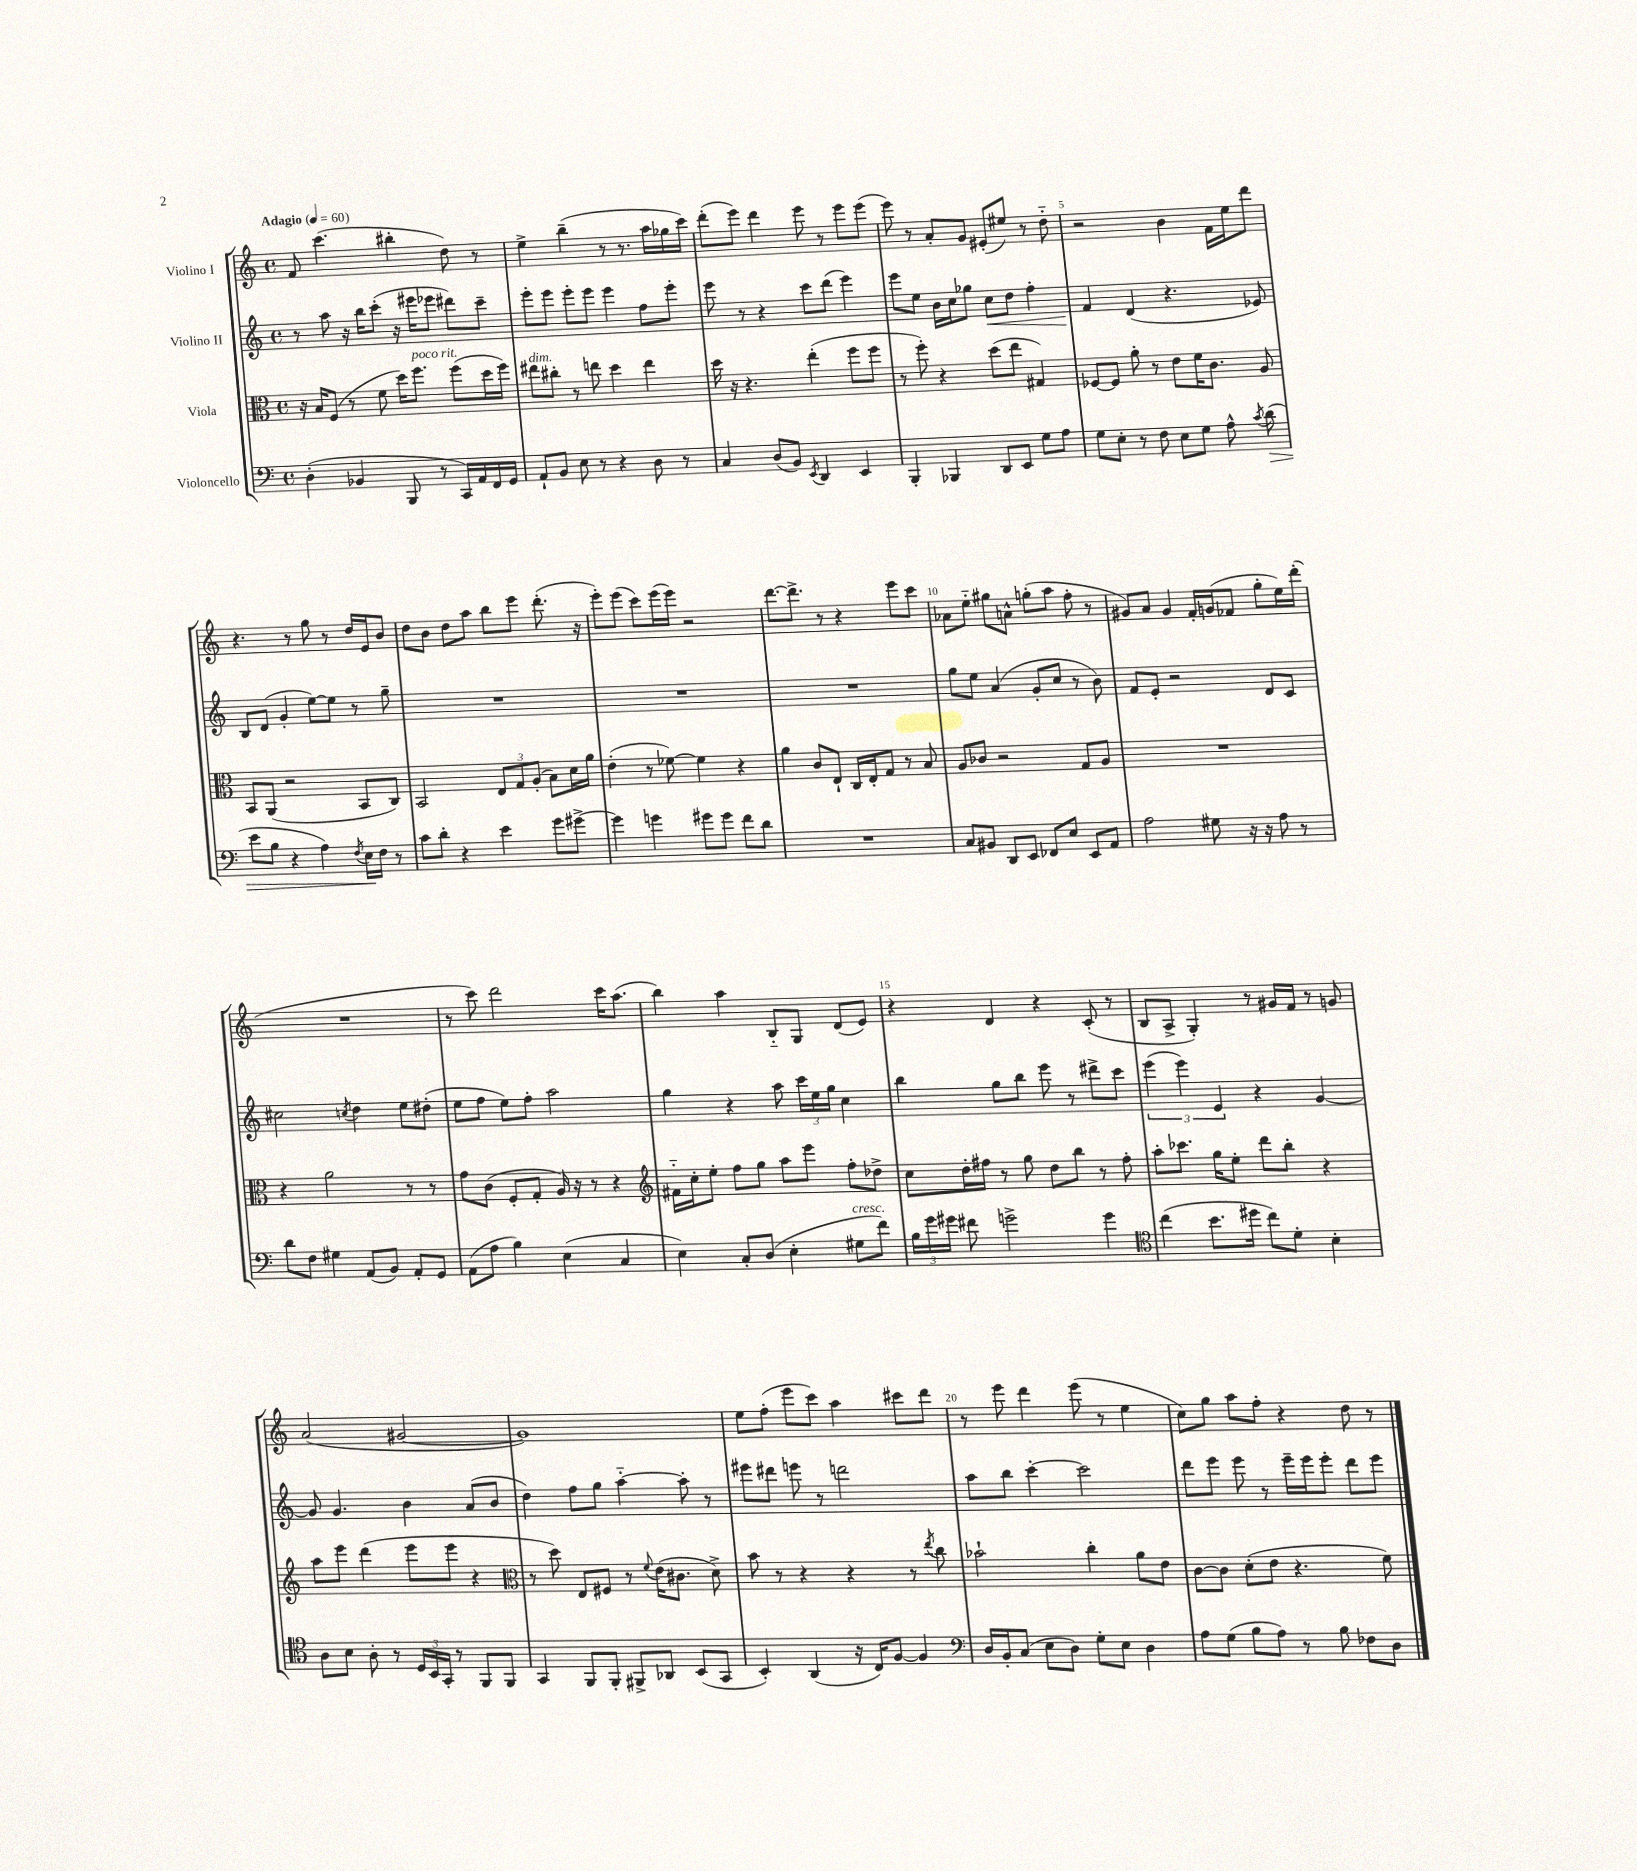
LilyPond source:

<<
\new StaffGroup <<
\new Staff = "s0" \with { instrumentName = "Violino I" } {
    \clef treble \key c \major \defaultTimeSignature \time 4/4 \tempo "Adagio" 4 = 60
    \autoBeamOff f'8 c'''4.( bis''4-. d''8) r8 |
    e''4-> b''4--( r8 r8. a''16[ ges''16 c'''16]) |
    d'''8[-.( e'''8]) d'''4 e'''8 r8 e'''8[ e'''8]( |
    e'''8) r8 a'8[-. g'8] eis'8[-.( eis''8]) r8 d''8-_ |
    r2 b'4 f'16[ e''16 d'''8] |
    r4. r8 g''8 r8 d''16[ e'16 b'8] |
    d''8[ b'8] d''8[ a''8] b''8[ e'''8] d'''8.-.( r16 |
    e'''8[-.) e'''8]( c'''8[) e'''16( e'''16]) r2 |
    d'''8.[~ d'''8.]-> r8 r4 e'''8[ c'''8] |
    aes'8[ e''8]-_ gis''8[ a'8]-^ g''8[-.( a''8] f''8-. r8 |
    gis'8[) a'8] gis'4 f'16[-. g'16( fes'8] g''8[-. e''16) d'''16]-.( |
    R1 |
    r8 c'''8) d'''2 c'''16[ a''8.]( |
    b''4) a''4 b8[-_ g8] d'8[( e'8]) |
    r4 d'4 r4 c'8-.( r8 |
    b8[ a8]-> g4-.) r8 gis'16[ f'16] r8 g'8 |
    a'2( gis'2~ |
    gis'1) |
    e''8[ f''8]-.( e'''8[ c'''8]) a''4 cis'''8[ d'''8] |
    r8 e'''8 d'''4 e'''8( r8 e''4 |
    c''8[) g''8] a''8[ f''8]-. r4 d''8 r8 \bar "|." |
}
\new Staff = "s1" \with { instrumentName = "Violino II" } {
    \clef treble \key c \major \defaultTimeSignature \time 4/4
    \autoBeamOff r8 a''8 r16 b''16[ c'''8]-.( r16 eis'''16[ ees'''8] dis'''8[) c'''8]-- |
    e'''8[-. e'''8] e'''8[-. e'''8] e'''4 f''8[ e'''8]-. |
    e'''8 r8 r4 c'''8[ d'''8]( e'''4) |
    e'''8[ e''8] b'16[ c''16 ges''8] c''8[\< d''8] f''4-. |
    f'4\! d'4( r4. ees'8) |
    b8[ d'8]( g'4-. e''8[~) e''8] r8 g''8-- |
    R1 |
    R1 |
    R1 |
    g''8[ e''8] a'4( g'8[-. c''8] r8 b'8) |
    f'8[ e'8]-. r2 d'8[ c'8] |
    cis''2 \acciaccatura { c''8 } d''4 e''8[ dis''8]-.( |
    e''8[ f''8] e''8[) f''8]-. a''2 |
    g''4 r4 a''8 \tuplet 3/2 { c'''16[ e''16 g''16] } c''4 |
    b''4 g''8[ b''8] e'''8 r8 dis'''8[-> c'''8] |
    \tuplet 3/2 { e'''4( e'''4) e'4 } r4 g'4~ |
    g'8 g'4. b'4 a'8[( b'8] |
    d''4) f''8[ g''8] a''4~-_ a''8-. r8 |
    eis'''8[ dis'''8] e'''8 r8 d'''2 |
    a''8[ b''8] c'''4~-. c'''2 |
    d'''8[ e'''8] e'''8 r8 e'''16[-- e'''16 e'''8]-. d'''8[ e'''8] \bar "|." |
}
\new Staff = "s2" \with { instrumentName = "Viola" } {
    \clef alto \key c \major \defaultTimeSignature \time 4/4
    \autoBeamOff r16 b16[ f8]( r8 f'8 d''16[) f''8.]^\markup { \italic "poco rit." } f''8[( d''16 f''16]) |
    eis''8[^\markup { \italic "dim." } cis''8]-. r8 e''8 d''4 e''4 |
    d''16 r16 r4. e''4-.( f''8[ f''8] |
    r8 f''8-.) r4 d''8[( e''8] gis4) |
    fes8[~ fes8] a'8-. r8 e'8[ f'16 c'8.] a8 |
    b,8[ a,8]( r2 b,8[ c8]) |
    b,2 \tuplet 3/2 { e8[ g8 a8]-.( } b8[) d'16 a'16] |
    e'4-.( r8 fes'8~) fes'4 r4 |
    a'4 c'8[ e8]-! c16[ e16-. g8] r8 b8 |
    a8[ ces'8] r2 g8[ a8] |
    R1 |
    r4 a'2 r8 r8 |
    g'8[ c'8]( f8[-. g8]-. a16) r16 r8 r4 |
    \clef treble fis'16[-_ c''16-. e''8]-. f''8[ g''8] a''8[ e'''8] f''8[-. des''8]-> |
    c''8[ d''16-. fis''16] r8 g''8 d''8[ b''8] r8 fis''8-. |
    a''8[-. ces'''8.] g''16[ e''8]-. d'''8[ b''8]-. r4 |
    a''8[ e'''8] d'''4( e'''8[ e'''8] r4 |
    \clef alto r8 d''8) e8[ fis8] r8 \appoggiatura { f'8 } e'16[( cis'8.] d'8->) |
    b'8 r8 r4 r4 r8 \acciaccatura { e''8 } c''8 |
    bes'2-! c''4-. a'8[ e'8] |
    c'8[~ c'8] d'8[-.( e'8] r4. f'8) \bar "|." |
}
\new Staff = "s3" \with { instrumentName = "Violoncello" } {
    \clef bass \key c \major \defaultTimeSignature \time 4/4
    \autoBeamOff d4-.( bes,4 b,,8 r8 c,16[) a,16 f,16 g,16] |
    a,8[-! b,8] e8 r8 r4 d8 r8 |
    c4 d8[( b,8]) \acciaccatura { e,8 } d,4 e,4 |
    b,,4-. bes,,4 d,8[ e,8] g8[ a8] |
    g8[ e8]-. r8 f8 e8[ g8] a8-^ \acciaccatura { c'8 } d'8\>( |
    e'8[ b8] r4 a4) \acciaccatura { f8 } e16[\! f16] r8 |
    c'8[ d'8]-. r4 e'4 g'8[ gis'8]~-> |
    gis'4 g'4 gis'8[ gis'8] f'8[ d'8] |
    R1 |
    c8[ bis,8] d,8[ e,8] fes,8[ e8] e,8[ a,8] |
    a2 gis8 r16 r16 a8 r8 |
    d'8[ f8] gis4 a,8[( b,8]) a,8[-. g,8] |
    a,8[( a8] b4) e4( c4 |
    e4) c8[-. d8]( e4-. gis8[^\markup { \italic "cresc." } f'8]) |
    \tuplet 3/2 { b16[ g'16 gis'16] } fis'8 g'2-> g'4 |
    \clef tenor c''4( b'8.[ dis''16] c''8[) d'8]-. b4-. |
    a8[ b8] a8-. r8 \tuplet 3/2 { d16[ b,16 g,16]-. } r8 f,8[ f,8] |
    g,4 f,8[ f,8]-. fis,8[-> aes,8] b,8[( g,8] |
    b,4-.) a,4( r16 c16[) f8]~ f4 |
    \clef bass d16[ b,16-. c8]( e8[ d8]) g8[-. e8] d4 |
    a8[ g8]( b8[ a8]) r8 b8 fes8[ d8] \bar "|." |
}
>>
>>
\layout { \context { \Score \override BarNumber.break-visibility = ##(#f #t #t) barNumberVisibility = #(every-nth-bar-number-visible 5) } }
